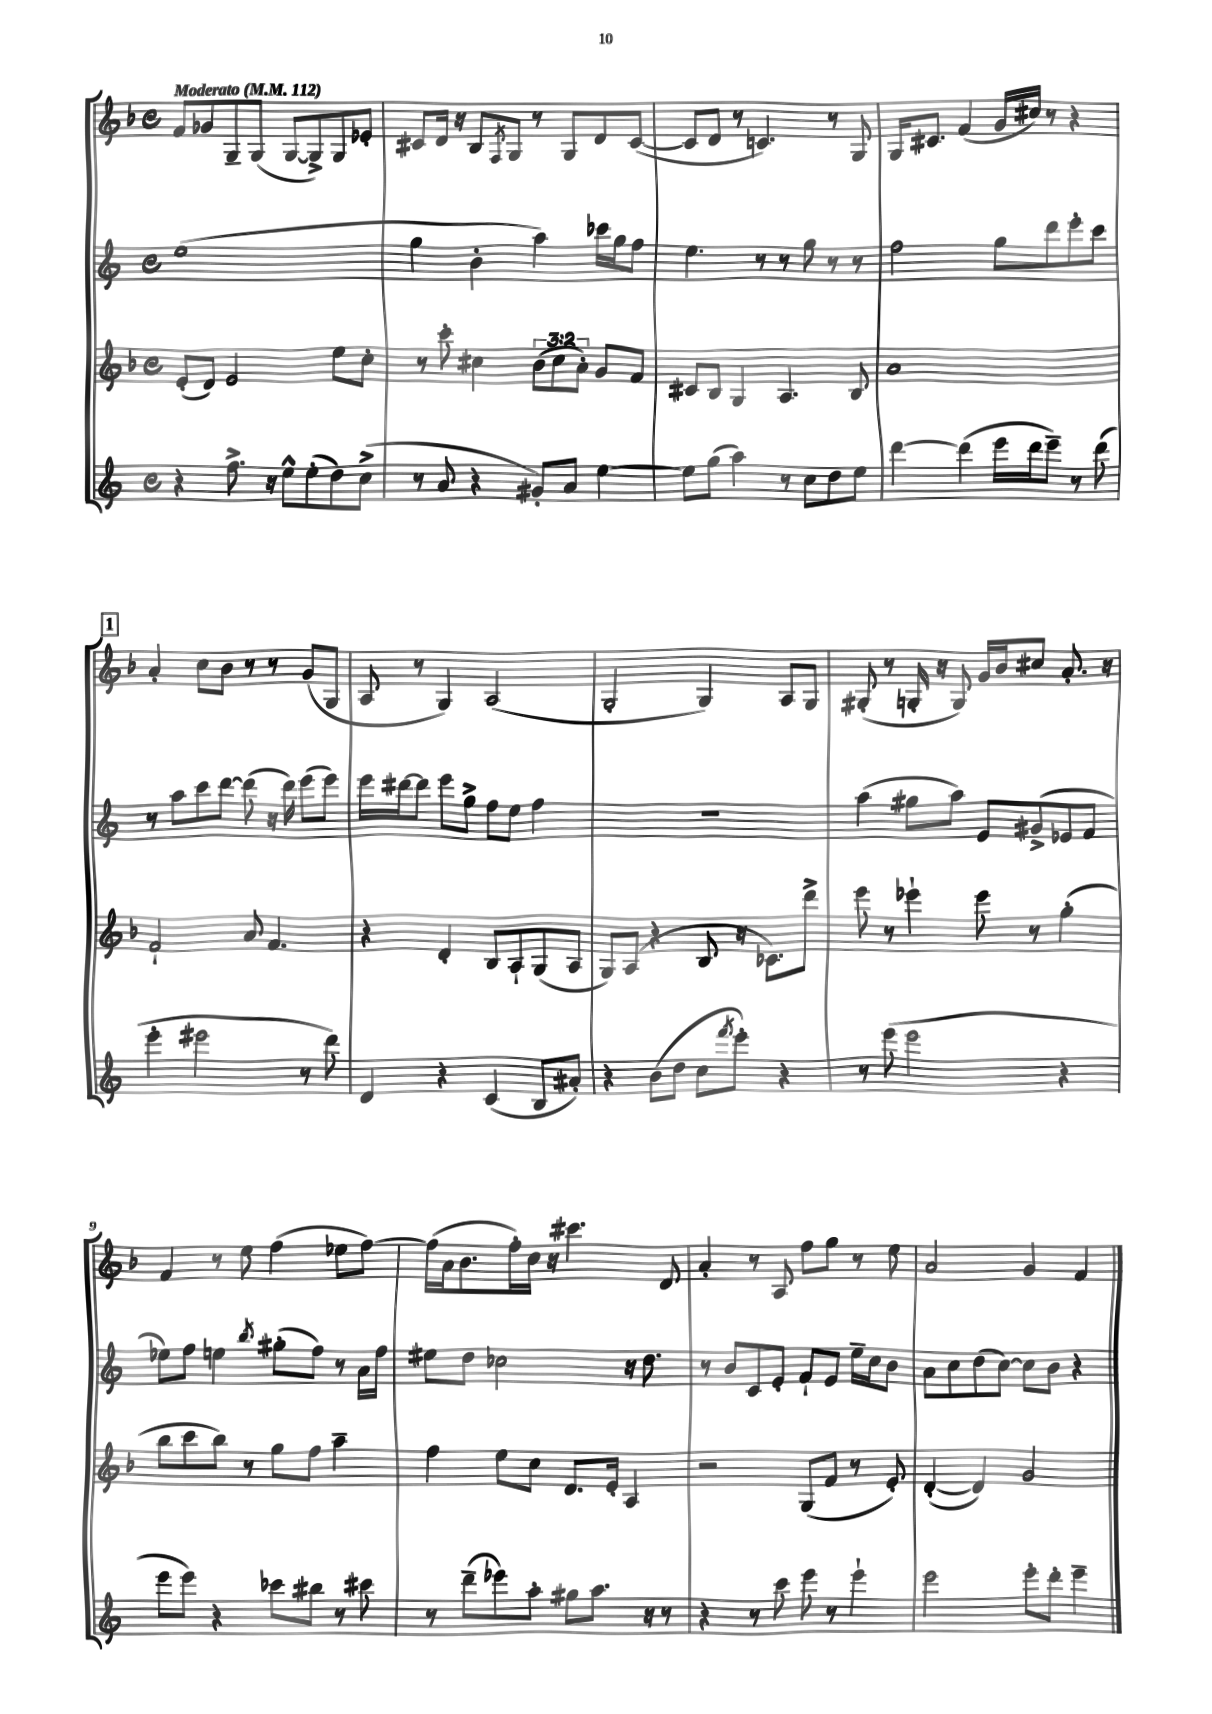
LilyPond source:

<<
\new StaffGroup <<
\new Staff = "s0" {
    \clef treble \key f \major \defaultTimeSignature \time 4/4 \tempo "Moderato" 4 = 112
    f'8 ges'8 g8-- g8( g8~ g8->) g8 ees'8-. |
    cis'8 d'16 r16 bes8 \acciaccatura { f8 } g8 r8 g8 d'8 cis'8~( |
    cis'8 d'8 r8 c'4.) r8 g8 |
    g16 cis'8. f'4( g'16 cis''16) r8 r4 |
    \mark \markup { \box "1" } a'4-. c''8 bes'8 r8 r8 g'8( g8 |
    a8 r8 g4) a2( |
    g2-. g4) a8 g8 |
    gis8-.( r8 g16-. r16 g8) g'16 bes'16 cis''8 a'8.-. r16 |
    f'4 r8 e''8 f''4( ees''8 f''8~) |
    f''16( a'16 bes'8. f''16-.) c''16 r16 cis'''4. d'8 |
    a'4-. r8 a8 f''8 g''8 r8 e''8 |
    a'2 g'4 f'4 \bar "|." |
}
\new Staff = "s1" {
    \clef treble \key c \major \defaultTimeSignature \time 4/4
    e''1( |
    g''4 b'4-. a''4) ces'''16 g''16 f''8 |
    e''4. r8 r8 g''8 r8 r8 |
    f''2 g''8 d'''8 e'''8-. c'''8 |
    \mark \markup { \box "1" } r8 a''8 c'''8 d'''8~ d'''8( r16 d'''16) e'''8( e'''8) |
    e'''16 dis'''16~ dis'''8 e'''8 g''8-> f''8 e''8 f''4 |
    R1 |
    a''4( gis''8 a''8) e'8 gis'8->( ees'8 f'8 |
    ees''8) f''8 e''4 \acciaccatura { b''8 } gis''8-.( f''8) r8 a'16 f''16 |
    eis''8 d''8 ces''2 r16 d''8. |
    r8 b'8 c'8 e'8-. f'8-! e'8 e''16-- c''16 b'8 |
    a'8 c''8 d''8( c''8~) c''8 b'8 r4 \bar "|." |
}
\new Staff = "s2" {
    \clef treble \key f \major \defaultTimeSignature \time 4/4 \override Staff.TupletNumber.text = #tuplet-number::calc-fraction-text
    e'8-.( d'8) e'2 e''8 c''8-. |
    r8 c'''8-. cis''4 \tuplet 3/2 { bes'8( cis''8 a'8-.) } g'8 f'8 |
    cis'8 bes8 g4 a4. bes8 |
    a'1 |
    \mark \markup { \box "1" } f'2-! a'8 f'4. |
    r4 d'4-. bes8 a8-! g8( a8 |
    g8) a8( r4 bes8 r16 ces'8.) d'''8-> |
    e'''8 r8 ees'''4-! ees'''8 r8 g''4-.( |
    bes''8 c'''8 bes''8) r8 g''8 f''8 a''4-- |
    f''4 e''8 c''8 d'8. e'16-. a4 |
    r2 g8( f'8 r8 e'8-.) |
    d'4~-.( d'4) g'2 \bar "|." |
}
\new Staff = "s3" {
    \clef treble \key c \major \defaultTimeSignature \time 4/4
    r4 f''8.-> r16 e''8-^ e''8-.( d''8) c''8->( |
    r8 a'8 r4 gis'8-.) a'8 e''4~ |
    e''8 g''8( a''4) r8 c''8 d''8 e''8 |
    d'''4~ d'''4( e'''16 d'''16 e'''8--) r8 d'''8( |
    \mark \markup { \box "1" } e'''4-. eis'''2 r8 d'''8) |
    d'4 r4 c'4( b8 ais'8-.) |
    r4 b'8( d''8 c''8 \acciaccatura { f'''8 } e'''8-.) r4 |
    r8 e'''8( e'''2 r4 |
    e'''8 e'''8) r4 ces'''8 bis''8 r8 cis'''8 |
    r8 d'''8--( ees'''8) a''8-. gis''8 a''8. r16 r8 |
    r4 r8 c'''8 e'''8 r8 e'''4-! |
    e'''2 e'''8-. d'''8-. e'''4-- \bar "|." |
}
>>
>>
